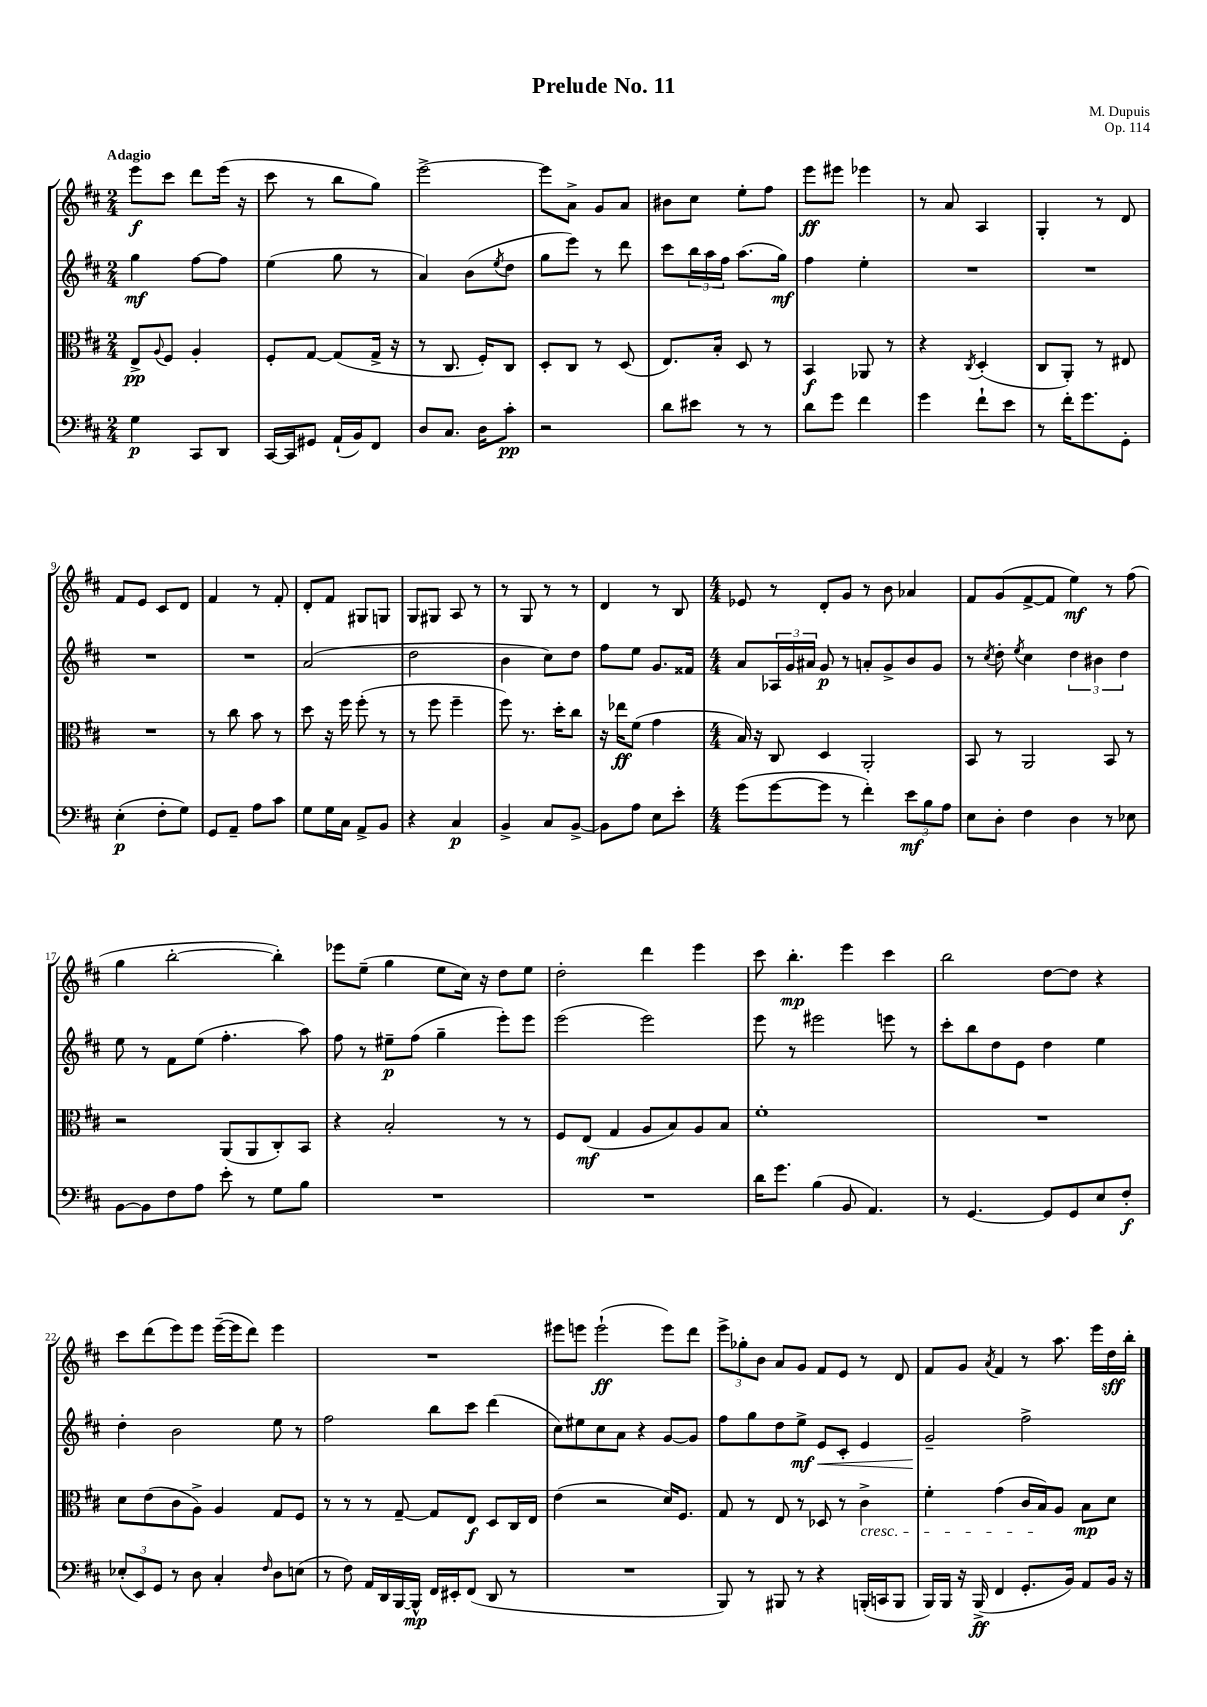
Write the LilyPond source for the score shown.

\header { title = "Prelude No. 11" composer = "M. Dupuis" opus = "Op. 114" }
<<
\new StaffGroup <<
\new Staff = "s0" {
    \clef treble \key d \major \numericTimeSignature \time 2/4 \tempo "Adagio"
    e'''8\f cis'''8 d'''8 e'''16( r16 |
    cis'''8 r8 b''8 g''8) |
    e'''2~-> |
    e'''8 a'8-> g'8 a'8 |
    bis'8 cis''8 e''8-. fis''8 |
    e'''8\ff eis'''8 ees'''4 |
    r8 a'8 a4 |
    g4-. r8 d'8 |
    fis'8 e'8 cis'8 d'8 |
    fis'4 r8 fis'8-. |
    d'8-. fis'8 gis8 g8 |
    g8 gis8 a8 r8 |
    r8 g8 r8 r8 |
    d'4 r8 b8 |
    \numericTimeSignature \time 4/4 ees'8 r8 d'8-. g'8 r8 b'8 aes'4 |
    fis'8 g'8( fis'8~-> fis'8 e''4\mf) r8 fis''8( |
    g''4 b''2~-. b''4-.) |
    ees'''8 e''8--( g''4 e''8 cis''16) r16 d''8 e''8 |
    d''2-. d'''4 e'''4 |
    cis'''8 b''4.-.\mp e'''4 cis'''4 |
    b''2 d''8~ d''8 r4 |
    cis'''8 d'''8( e'''8) e'''8 e'''16~--( e'''16 d'''8) e'''4 |
    R1 |
    eis'''8 e'''8 e'''2-!\ff( e'''8) d'''8 |
    \tuplet 3/2 { e'''8-> ges''8-. b'8 } a'8 g'8 fis'8 e'8 r8 d'8 |
    fis'8 g'8 \acciaccatura { a'8 } fis'4 r8 a''8. e'''16 d''16\sff b''16-. \bar "|." |
}
\new Staff = "s1" {
    \clef treble \key d \major \numericTimeSignature \time 2/4
    g''4\mf fis''8~ fis''8 |
    e''4( g''8 r8 |
    a'4) b'8( \acciaccatura { e''8 } d''8 |
    g''8 e'''8) r8 d'''8 |
    cis'''8 \tuplet 3/2 { b''16 a''16 fis''16 } a''8.( g''16\mf) |
    fis''4 e''4-. |
    R2 |
    R2 |
    R2 |
    R2 |
    a'2( |
    d''2 |
    b'4 cis''8) d''8 |
    fis''8 e''8 g'8. fisis'16 |
    \numericTimeSignature \time 4/4 a'8 \tuplet 3/2 { aes16 g'16 ais'16 } g'8\p r8 a'8-. g'8-> b'8 g'8 |
    r8 \acciaccatura { cis''8 } d''8-. \acciaccatura { e''8 } cis''4 \tuplet 3/2 { d''4 bis'4 d''4 } |
    e''8 r8 fis'8 e''8( fis''4.-. a''8) |
    fis''8 r8 eis''8--\p fis''8( g''4-- e'''8-.) e'''8 |
    e'''2( e'''2) |
    e'''8 r8 eis'''2 e'''8 r8 |
    cis'''8-. b''8 d''8 e'8 d''4 e''4 |
    d''4-. b'2 e''8 r8 |
    fis''2 b''8 cis'''8 d'''4( |
    cis''8) eis''8 cis''8 a'8 r4 g'8~ g'8 |
    fis''8 g''8 d''8 e''8->\mf\< e'8 cis'8-. e'4 |
    g'2--\! fis''2-> \bar "|." |
}
\new Staff = "s2" {
    \clef alto \key d \major \numericTimeSignature \time 2/4
    e8->\pp \appoggiatura { a8 } fis8 a4-. |
    fis8-. g8~ g8( g16-> r16 |
    r8 cis8. fis16-.) cis8 |
    d8-. cis8 r8 d8( |
    e8.) b16-. d8 r8 |
    b,4\f aes,8 r8 |
    r4 \acciaccatura { cis8 } d4-.( |
    cis8 a,8-.) r8 eis8 |
    R2 |
    r8 cis''8 b'8 r8 |
    d''8 r16 fis''16 fis''8-.( r8 |
    r8 fis''8 fis''4-- |
    fis''8) r8. d''16-. cis''8 |
    r16 ees''16\ff fis'8( g'4 |
    \numericTimeSignature \time 4/4 b16) r16 cis8 d4 a,2-. |
    b,8 r8 a,2 b,8 r8 |
    r2 a,8( a,8 cis8-.) b,8 |
    r4 b2-. r8 r8 |
    fis8 e8\mf( g4 a8 b8) a8 b8 |
    fis'1-. |
    R1 |
    d'8 e'8( cis'8 a8->) a4 g8 fis8 |
    r8 r8 r8 g8~-- g8 e8\f d8 cis16 e16 |
    e'4( r2 d'16) fis8. |
    g8 r8 e8 r8 des8 r8 cis'4->\cresc |
    fis'4-. g'4( cis'16 b16\!) a8 b8\mp d'8 \bar "|." |
}
\new Staff = "s3" {
    \clef bass \key d \major \numericTimeSignature \time 2/4
    g4\p cis,8 d,8 |
    cis,16~ cis,16 gis,8 a,16-!( b,16) fis,8 |
    d8 cis8. d16 cis'8-.\pp |
    r2 |
    d'8 eis'8 r8 r8 |
    d'8 g'8 fis'4 |
    g'4 fis'8-! e'8 |
    r8 fis'16-. g'8. g,8-. |
    e4-.\p( fis8-. g8) |
    g,8 a,8-- a8 cis'8 |
    g8 g16 cis16 a,8-> b,8 |
    r4 cis4\p |
    b,4-> cis8 b,8~-> |
    b,8 a8 e8 e'8-. |
    \numericTimeSignature \time 4/4 g'8( g'8~ g'8 r8 fis'4-.) \tuplet 3/2 { e'8\mf b8 a8 } |
    e8 d8-. fis4 d4 r8 ees8 |
    b,8~ b,8 fis8 a8 e'8-. r8 g8 b8 |
    R1 |
    R1 |
    d'16 g'8. b4( b,8 a,4.) |
    r8 g,4.~ g,8 g,8 e8 fis8-.\f |
    \tuplet 3/2 { ees8-.( e,8) g,8 } r8 d8 cis4-. \grace { fis16 } d8 e8( |
    r8 fis8) a,16 d,16 b,,16~ b,,16-^\mp fis,16 eis,16-. fis,8( d,8 r8 |
    R1 |
    b,,8) r8 bis,,8 r8 r4 b,,16-.( c,16 b,,8 |
    b,,16) b,,16 r16 b,,16->\ff( fis,4 g,8.-. b,16) a,8 b,16 r16 \bar "|." |
}
>>
>>
